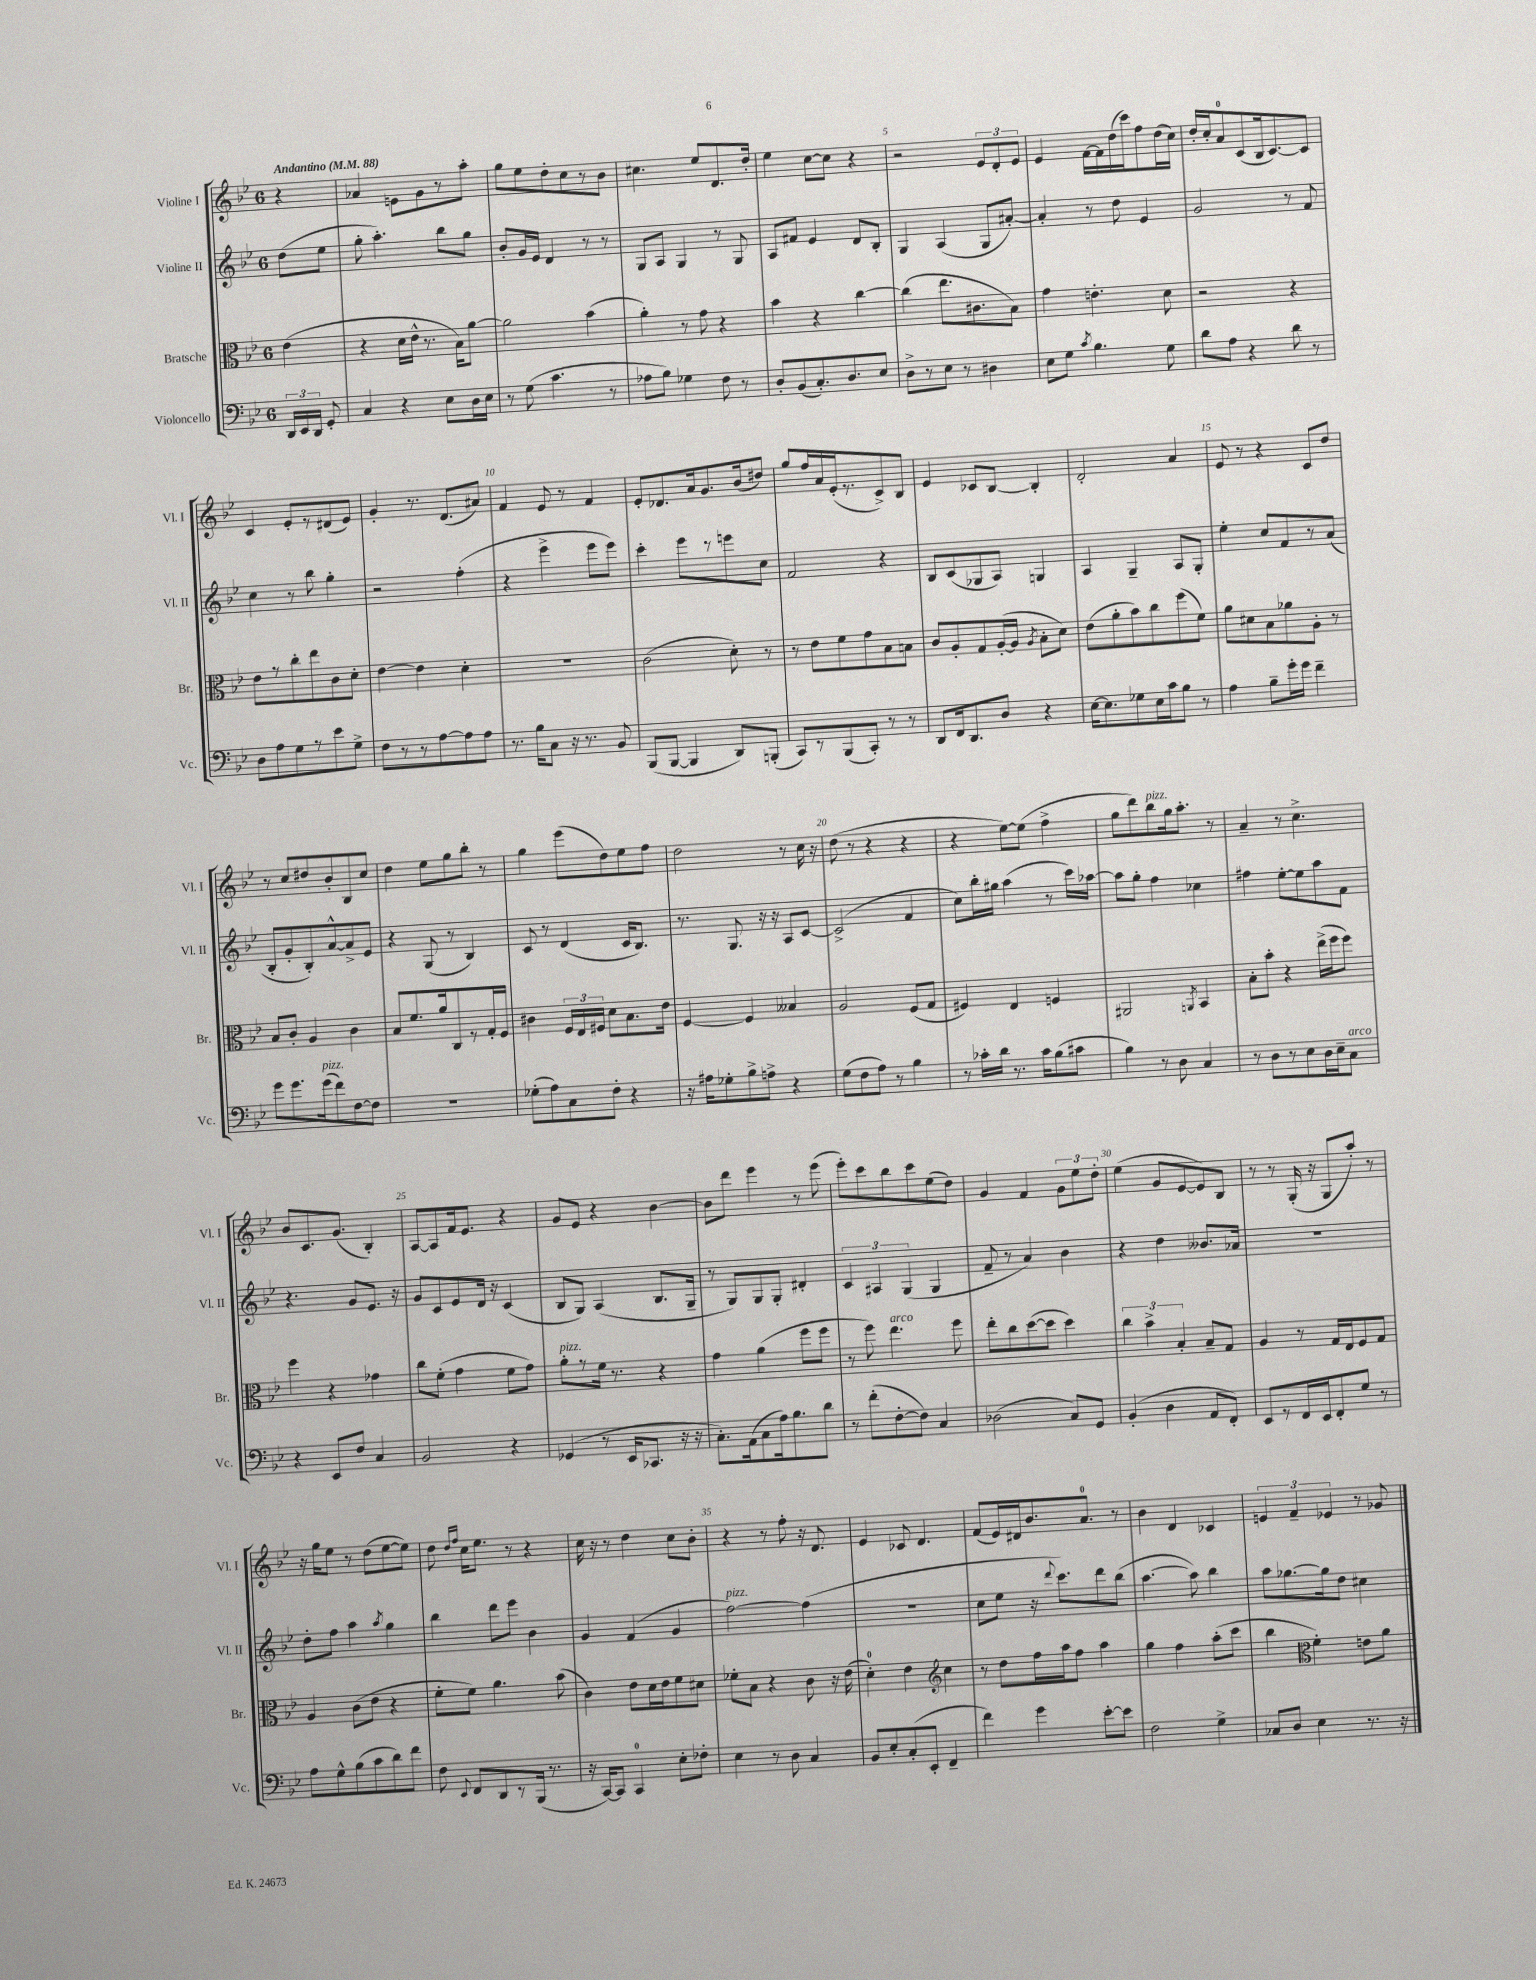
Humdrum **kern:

**kern	**kern	**kern	**kern
*part4	*part3	*part2	*part1
*staff4	*staff3	*staff2	*staff1
*I"Violoncello	*I"Bratsche	*I"Violine II	*I"Violine I
*I'Vc.	*I'Br.	*I'Vl. II	*I'Vl. I
*clefF4	*clefC3	*clefG2	*clefG2
*k[b-e-]	*k[b-e-]	*k[b-e-]	*k[b-e-]
*M6/8	*M6/8	*M6/8	*M6/8
*MM88	*MM88	*MM88	*MM88
=	=	=	=
!	!	!	!LO:TX:a:B:t=Andantino
24DD/LL	(4e-\	(8dd\L	4r
24EE-/	.	.	.
24DD/JJ	.	.	.
8GG'/	.	8ee-\J	.
=1	=1	=1	=1
4C/	4r	8gg'\	4a-X/
.	.	4.aa'\)	.
4r	16d\LL	.	8en\L
.	16e-^^\JJ	.	.
.	8.r	.	8g\
8E-\L	.	8bb-\L	8r
.	16B-\KL)	.	.
16D\L	[8a\J	8gg\J	8aa'\J
16E-\JJ	.	.	.
=2	=2	=2	=2
8r	2a\]	8b-'/L	8gg\L
(8G\	.	16g/L	8ee-\
.	.	16e-/JJ	.
4.c\	.	4d/	8dd'\
.	.	.	8cc\
.	(4b-\	8r	8r
8r	.	8r	8b-\J
=3	=3	=3	=3
8A-X\L	4a'\)	8G/L	4.cc#X\
8B-\J)	.	8A/J	.
4G-X\	8r	4G/	.
.	8g\	.	8ee-/L
8F\	4r	8r	8.d/
8r	.	8G/	.
.	.	.	16dd'/Jk
=4	=4	=4	=4
8D'/L	4b-\	8A/L	4ee-\
(8BB-/	.	8f#X/J	.
8.C'/)	4r	4e-/	[8cc\L
.	.	.	8cc\J]
8.D/	.	.	.
.	[4cc\	8d/L	4r
8E-/J	.	8B-'/J	.
=5	=5	=5	=5
8D^\L	(4cc\]	4G/	2r
8r	.	.	.
8E-\J	8.ee-\L	(4A/	.
8r	.	.	.
.	8.c#X\	.	.
4D#X\	.	8G/L	12e-/L
.	.	.	12d'/
.	8B-\J)	[8a#X'/J)	.
.	.	.	12e-/J
=6	=6	=6	=6
8E-\L	4g\	4a#'/]	4e-/
8G\J	.	.	.
8qc/	.	.	.
4.B-\	4.en'\	8r	[16f\LL
.	.	.	16f\]
.	.	8dd\	(16dd\
.	.	.	16ccc\J)
.	.	4e-/	8ff\
8G\	8d\	.	(16dd\L
.	.	.	16cc\JJ)
=7	=7	=7	=7
8d\L	2r	2g/	16dd'/LL
.	.	.	16cc'/J
8A\J	.	.	8a/
4r	.	.	(8c/
.	.	.	16B-/k
.	.	.	[8.c/)
8d\	4r	8r	.
8r	.	8f/	8c/J]
!!LO:LB:g=z
=8	=8	=8	=8
8D\L	8e-\L	4cc\	4c/
8A\	8r	.	.
8G\	8cc'\	8r	8e-'/L
8r	8ee-\	8bb-\	8r
8e-\	8c\	4gg'\	(8d#X/
8G^\J	8d'\J	.	8e-/J)
=9	=9	=9	=9
8F\L	[4e-\	2r	4g'/
8r	.	.	.
8r	4e-\]	.	8.r
[8A\	.	.	.
.	.	.	(8.d/L
8A\]	4d'\	(4ff'\	.
8A\J	.	.	8a#X/J)
=10	=10	=10	=10
8.r	2.r	4r	4f/
16B-\KL	.	.	.
8C\J	.	4eee-^\	8e-/
16r	.	.	8r
8.r	.	.	.
.	.	8eee-\L	4f/
8BB-/	.	8eee-\J)	.
=11	=11	=11	=11
(8BBB-/L	(2c\	4ccc'\	8e-'/L
[8BBB-/J	.	.	8.d-X/
4BBB-/]	.	8eee-\L	.
.	.	.	16a/k
.	.	8r	8.g/
8DD/L)	8d'\)	8eeen\	.
.	.	.	(16b-/k
(8BBBn'/J	8r	8cc\J	8dd#X/J)
=12	=12	=12	=12
8CC/L)	8r	2f/	8gg/L
8r	8e-\L	.	16ff/L
.	.	.	16a/
(8BBB-/	8f\	.	(16e-'/J
.	.	.	8.r
8CC'/J)	8g\	.	.
8r	8B-\	4r	8c^/)
8r	8Bn\J	.	8B-/J
=13	=13	=13	=13
8DD/L	8c/L	8B-/L	4e-/
16FF/k	8A'/	(8c/	.
8.DD/	.	.	.
.	8G/	8G-X/	8c-X/L
8D/J	([16A'/L	8A/J)	[8B-/J
.	16A/JJ]	.	.
.	8qA/	.	.
4r	8B-'\L	4Gn/	4B-'/]
.	8d\J)	.	.
=14	=14	=14	=14
[16E-\KL	(8e-\L	4A/	2d'/
8.E-\]	.	.	.
.	8a'\	.	.
8G-X\	8b-\)	4G~/	.
16E-\L	8cc\	.	.
16c\J	.	.	.
8B-\J	(8ff\	8A/L	4a/
8r	8f\J)	8G'/J	.
=15	=15	=15	=15
4A\	8a\L	4ee-'\	8e-/
.	8d#X\	.	8r
8B-~\L	8B-\	8cc/L	4r
16g'\L	8a-X\	8f/	.
16g\JJ	.	.	.
4f~\	8A'\J	8r	8c/L
.	8r	(8a/J	8dd/J
!!LO:LB:g=z
=16	=16	=16	=16
8g\L	8B-/L	8B-'/L	8r
8.g\	8c'/J	8g'/	8cc/L
.	4A/	8B-'/)	8dd#X/
!LO:TX:a:i:t=pizz.	!	!	!
(16g\k	.	.	.
8f\)	.	[8a^^/	8b-'/
[8F\	4c\	8a^/]	8B-/
8F\J]	.	8e-/J	8cc/J
=17	=17	=17	=17
2.r	8B-/L	4r	4dd\
.	8.f/	.	.
.	.	(8G/	8ee-\L
.	16a/k	.	.
.	8C/	8r	8gg\
.	8r	4B-/)	8bb-'\J
.	16G'/L	.	8r
.	16F/JJ	.	.
=18	=18	=18	=18
(8G-X'\L	4c#X\	8c/	4gg\
8A\)	.	8r	.
8C\	24F/LL	(4d/	(8eee-\L
.	24E-/	.	.
.	24F#X/JJ	.	.
8F'\J	8d\L	.	8dd\)
4r	8.B-\	16c/KL	8ee-\
.	.	8.B-/J)	.
.	.	.	8ff\J
.	16e-\Jk	.	.
=19	=19	=19	=19
16r	[4F/	8.r	2dd\
16A#X\KL	.	.	.
8G-X'\	.	.	.
.	.	8.G/	.
8B-^\	4F/]	.	.
8An^\J	.	16r	.
.	.	16r	.
4r	4B--X/	8A/L	8r
.	.	[8c/J	16cc\
.	.	.	16r
=20	=20	=20	=20
(8G\L	2A/	(2c^/]	(8dd\
8F\	.	.	8r
8A\J)	.	.	4r
8r	.	.	.
4B-\	(8F/L	4f/	4r
.	8G/J	.	.
=21	=21	=21	=21
8r	4F#X/)	8cc\L)	4r
16c-X'\LL	.	16bb-'\L	.
16d\JJ	.	16gg#X\JJ	.
8.r	4E-/	(4aa\	[8ee-\L)
.	.	.	(8ee-\J]
16c-\KL	.	.	.
(8B-\	4Fn/	8r	4ff^\
8c#X\J	.	16ccc\LL)	.
.	.	[16aa-X\JJ	.
=22	=22	=22	=22
4B-\)	2AA#X/	8aa-\L]	8gg\L
.	.	8gg'\J	8ddd\)
!	!	!	!LO:TX:a:i:t=pizz.
8r	.	4ff\	8bb-\
8D\	.	.	16gg\k
.	.	.	8.aa'\J
.	8qAAn/	.	.
4C/	4BB-/	4cc-X\	.
.	.	.	8r
=23	=23	=23	=23
8r	8B-'\L	4ff#X\	4a~/
8D\L	8b-'\J	.	.
8r	4r	[8ee-'\L	8r
8E-\	.	8ee-\]	4.cc^\
16D\L	(16ee-^\LL	8aa\	.
16E-~\J	16ff\J	.	.
!LO:TX:a:i:t=arco	!	!	!
8C\J	8ff\J)	8f\J	.
!!LO:LB:g=z
=24	=24	=24	=24
4r	4ff\	4.r	8b-/L
.	.	.	8.c/
8EE-/L	4r	.	.
.	.	.	(8.g/J
8F/J	.	8g/L	.
4C/	4g-X\	8.e-/J	4B-'/)
.	.	16r	.
=25	=25	=25	=25
2BB-/	8cc\L	8g/L	[8A/L
.	(8f'\J	8c/	8A/]
.	4g\	8e-/	16f/k
.	.	.	8.e-/J
.	.	16d/Jk	.
.	.	16r	.
4r	8f\L	(4c/	4r
.	8g\J)	.	.
=26	=26	=26	=26
!	!LO:TX:a:i:t=pizz.	!	!
(4GG-X/	8a'\L	8B-/L	8g/L
.	8r	8G/J)	8e-/J
8r	16f\Jk	(4A/	4r
.	8.r	.	.
16EE-/KL	.	.	.
8.CC-X/J	.	.	.
.	4r	8.B-/L	[4b-\
16r	.	.	.
16r	.	16G~/Jk	.
=27	=27	=27	=27
8.C'\L)	4g\	8r	8b-\L]
.	.	8G/L)	8ddd\J
(16AA\k	.	.	.
8C\	(4a\	8G/	4eee-\
16A\k)	.	8G'/J	.
8.B-\	.	.	.
.	8ff\L	4d#X'/	8r
8d\J	8ff\J	.	(8eee-\
=28	=28	=28	=28
8r	8r	6c/	8eee-'\L)
(8f'\L	8ff\)	.	8ccc\
.	.	6A#X/	.
!	!LO:TX:a:i:t=arco	!	!
[8F'\	4.ee-\	.	8bb-\
.	.	(6G/	.
8F\J])	.	.	8ccc\
4C/	.	4G/	(8ee-\
.	8ff\	.	8dd\J)
=29	=29	=29	=29
(2D-X\	8ee-'\L	8f~/	4g/
.	8cc\	8r	.
.	([8dd\	4a/)	4f/
.	8dd\J]	.	.
8C/L)	4dd\)	4b-\	12g\L
.	.	.	12ee-\
8GG/J	.	.	.
.	.	.	12dd'\J
=30	=30	=30	=30
(4BB-'/	6cc\	4r	(4ee-\
.	6b-^\	.	.
4D\	.	4dd\	8g/L
.	6B-'/	.	.
.	.	.	[8e-/
8AA/L	8B-~/L	8.b--X/L	8e-/])
8FF'/J)	8G/J	.	8B-/J
.	.	16a-X/Jk	.
=31	=31	=31	=31
8EE-/L	4A/	2.r	8r
8r	.	.	8r
16FF/L	8r	.	(16G'/
16EE-/J	.	.	16r
8FF'/	16G/LL	.	8G/L
.	16E-/J	.	.
8G/J	8F/	.	8aa'/J)
8r	8G/J	.	8r
!!LO:LB:g=z
=32	=32	=32	=32
8A\L	4A/	8dd'\L	16r
.	.	.	16gg\KL
8G^^\	.	8ff\J	8ee-\J
(8B-\	(8c\L	4aa\	8r
8c\	8e-\J	.	(8dd\L
.	.	8qaa/	.
8d\)	4r	4gg\	[8ee-\
8f\J	.	.	8ee-\J])
=33	=33	=33	=33
8F\	8f'\L	4bb-\	8dd\
.	.	.	16qqdd/LL
8qqEE-/	.	.	16qqff/JJ
8FF/L	8f\J)	.	16cc\KL
.	.	.	8.ee-\J
8DD/	4.a\	8ddd\L	.
8r	.	8eee-\J	8r
(16BBB-/Jk	.	4b-\	4r
8.r	.	.	.
.	(8b-\	.	.
=34	=34	=34	=34
16r	4c\)	4g/	16cc\
[16CC/KL)	.	.	16r
8CC/J]	.	.	8r
4CC/	8e-\L	(4f/	4dd\
.	16d\L	.	.
.	16e-\J	.	.
8E-'\L	8f\	4g/	8cc\L
8F-X'\J	8d#X\J	.	8b-'\J
=35	=35	=35	=35
!	!	!LO:TX:a:i:t=pizz.	!
4E-\	8f-X'\L	[2ff\)	4r
.	8B-\J	.	.
8r	4r	.	8r
8D\	.	.	8ff'\
4C/	8c\	(4ff\]	16r
.	.	.	8.d/
.	16r	.	.
.	(16e-\	.	.
=36	=36	=36	=36
8BB-/L	4d'\)	2.r	4e-/
8E-'/	.	.	.
(8C'/	4e-\	.	8c-X/
8EE-'/J	.	.	4.d/
*	*clefG2	*	*
4FF~/	4cc\	.	.
=37	=37	=37	=37
4f\)	8r	8cc\L	(8f/L
.	8dd\L	8ee-\J	16e-/L)
.	.	.	16d#X/J
4g\	16ff\L	16r	8.b-/
.	.	8qqddd/	.
.	16aa\J	8.ccc\L)	.
.	8ff\J	.	.
.	.	.	8.a/J
[8e-'\L	4aa\	8ddd\	.
8e-\J]	.	(8bb-\J	8r
=38	=38	=38	=38
2F\	4gg\	[4.aa\	4b-\
.	4ff\	.	4d/
.	.	8aa\])	.
4G^\	(8aa'\L	4bb-\	4c-X/
.	8ccc\J	.	.
=39	=39	=39	=39
8C-X/L	4bb-\	8aa\L	6en/
8D/J	.	[8.gg-X\	.
.	.	.	6f~/
*	*clefC3	*	*
4E-\	4f'\)	.	.
.	.	16gg-\k]	.
.	.	.	6e-X/
.	.	8dd\J	.
8.r	8en\L	4cc#X\	8r
.	8a\J	.	8g-X/
16r	.	.	.
==	==	==	==
*-	*-	*-	*-
